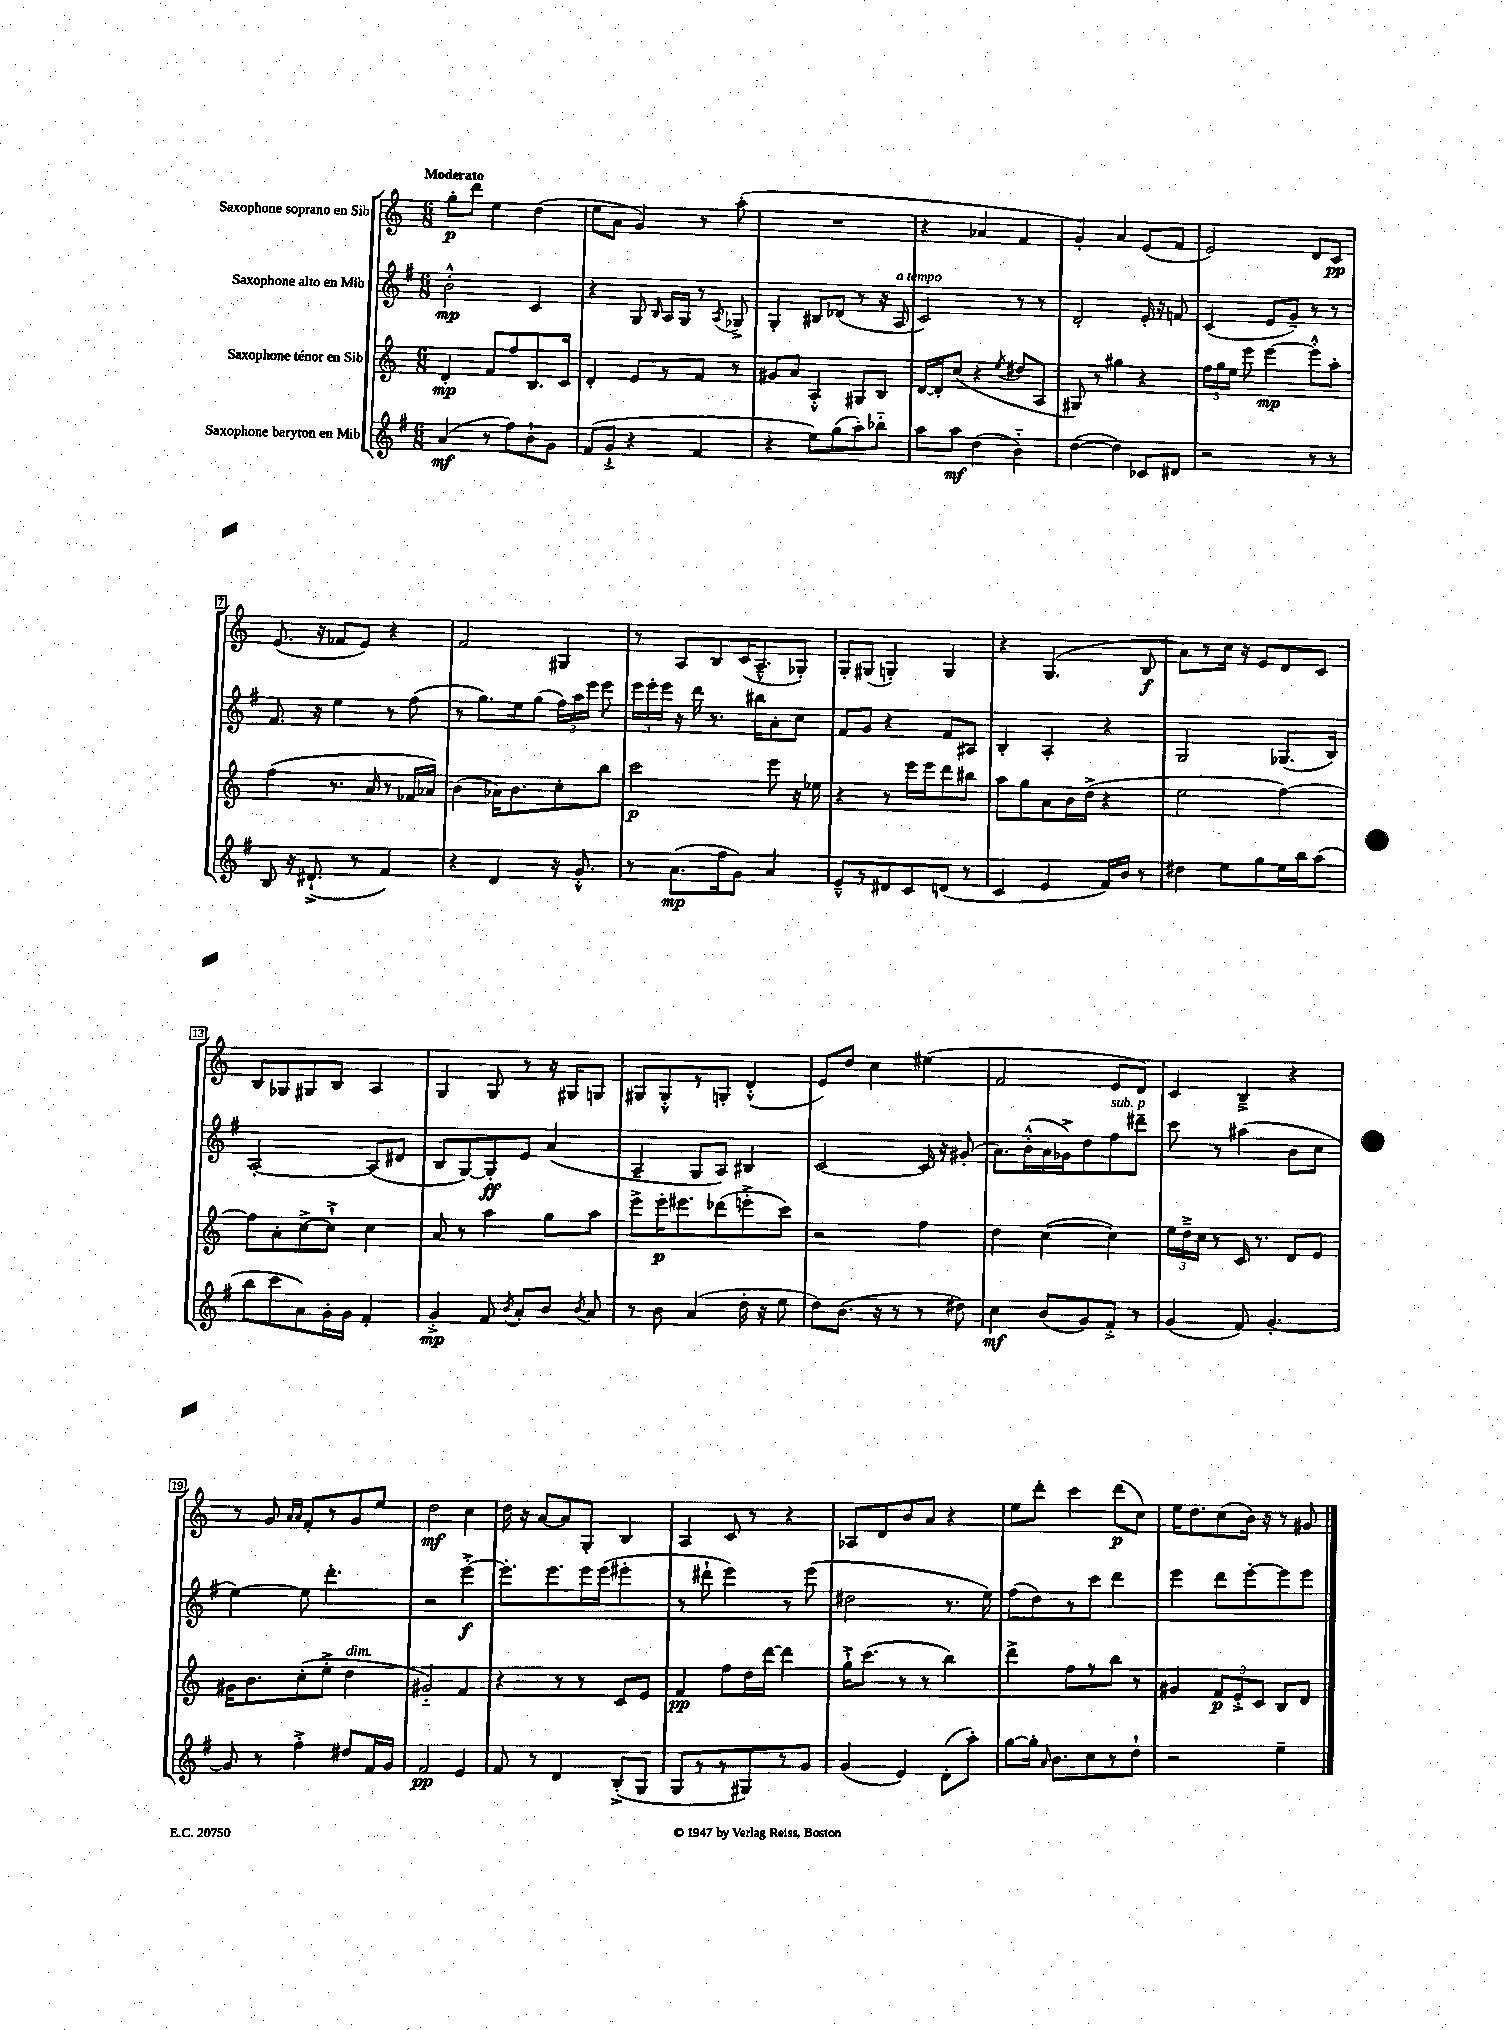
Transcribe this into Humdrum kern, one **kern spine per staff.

**kern	**kern	**kern	**kern
*staff4	*staff3	*staff2	*staff1
*clefG2	*clefG2	*clefG2	*clefG2
*k[f#]	*k[]	*k[f#]	*k[]
*M6/8	*M6/8	*M6/8	*M6/8
(4a	4d'	2b'^^	8gg'
.	.	.	8ddd
8r	8f	.	4ee
8ff#)	8ff	.	.
8b`	8.B	4c	(4dd
8g	.	.	.
.	16c	.	.
=	=	=	=
(8f#	4d'	4r	8ee
8g`^	.	.	8a
4r	8e	8G	4g)
.	.	16qqB	.
.	8r	16A	.
.	.	16G	.
4f#	8f	8r	8r
.	.	8qA	.
.	8r	8G-^	(8aa'
=	=	=	=
4r	8g#	4G'	2.r
.	8a	.	.
8ee)	4A'^^	8B#	.
(8gg	.	(8d-	.
8aa')	8G#	8r	.
8bb-'~	8B	16r	.
.	.	16A	.
=	=	=	=
8aa	[16d	2c)	4r
.	16d']	.	.
8aa	(8cc	.	.
(4dd	4r	.	4a-
.	8qee	.	.
4b'~)	8dd#	8r	4f
.	8A	8r	.
=	=	=	=
([4dd	8G#)	2d'	4g')
.	8r	.	.
4dd])	4gg#	.	4a
8c-	4r	16e'	(8e
.	.	16r	.
8d#	.	8f	8f
=	=	=	=
2r	24ff	(4c	2e)
.	24gg	.	.
.	24ee	.	.
.	8eee	.	.
.	[4eee	8e	.
.	.	8g~)	.
8r	8eee'^^]	8r	8d
8r	8aa'	8r	8c
=	=	=	=
8B	(4ff	8.f#	(8.e
16r	.	.	.
(8.d#`^	.	16r	16r
.	8.r	4ee	8f-
8r	.	.	8e)
.	16a	.	.
4f#)	8r	8r	4r
.	16f-	(8ff#	.
.	16a-)	.	.
=	=	=	=
4r	(4b	8r	2f
.	.	8.gg)	.
4d	16a-)	.	.
.	8.b	16ee	.
.	.	(8gg	.
16r	8cc'	24ff#)	4G#
.	.	24aa	.
8.g'^^	.	.	.
.	.	24eee	.
.	8bb	8eee	.
=	=	=	=
8r	2ccc	24eee	8r
.	.	24eee'	.
.	.	24eee	.
(8.a	.	16r	8A
.	.	16ddd	.
.	.	8.r	8B
16ff#	.	.	.
8g)	.	.	(16c
.	.	16bb#	8.A~^^
4a	8eee	8a'	.
.	16r	8cc	8G-')
.	16ee-	.	.
=	=	=	=
8e~^^	4r	8f#	8G'
8r	.	8g	(8G#
8d#	8r	4r	4G')
8c	16eee	.	.
.	16eee	.	.
(8d	8ddd	8f#	4G
8r	8bb#	8A#	.
=	=	=	=
4c	8aa	4B'	4r
.	8gg	.	.
4e	8a	4A'	(4.G
.	16b	.	.
.	(16dd^	.	.
16f#)	4r	4r	.
16b	.	.	.
8r	.	.	8B
=	=	=	=
4dd#	2ee	2G	8a)
.	.	.	8r
8ee	.	.	16cc
.	.	.	16r
8gg	.	.	8e
16ee	[4ff)	(8.G-	8d
16bb	.	.	.
(8aa	.	.	8c
.	.	16B)	.
=	=	=	=
8bb	8ff]	[2A'	8B
8ccc	8a'	.	8G-
8a)	[8cc^	.	8G#
16g'	8cc`^]	.	8B
16g	.	.	.
4f#'	4cc	(8A]	4A
.	.	8d#	.
=	=	=	=
4g'^	8a	8B	4G
.	8r	[8G)	.
8f#	4aa	8G']	8G
8qb	.	.	.
8a'	.	8e	8r
8b	8gg	(4a	16r
.	.	.	16G#
8qb	.	.	.
8a	8aa	.	8G
=	=	=	=
8r	8eee^	4A~	8G#
8b	16eee'	.	8G#'^^
.	8.eee#	.	.
(4a	.	8G	8r
.	(8ddd-	8A)	8G'
16dd'	8eee'^	4B#	(4d'^^
16r	.	.	.
8ee	8ccc)	.	.
=	=	=	=
8dd)	2r	[2c	8e)
(8.b	.	.	8dd
.	.	.	4cc
16r	.	.	.
8r	.	.	.
8r	4ff	16c]	(4ee#
.	.	16r	.
8dd#)	.	(8g#'	.
=	=	=	=
4cc	4dd	8.a)	2f
.	.	(16b'^^	.
(8b	([4cc	16a	.
.	.	16g-^)	.
8g)	.	8dd	.
8f#'^	4cc])	8ff#	8e
8r	.	8ddd#~	8d)
=	=	=	=
(4g	24ee	8ccc	4c
.	24dd~^	.	.
.	24cc	.	.
.	8r	8r	.
8f#)	16c	(4aa#	4B~^
.	8.r	.	.
[4.g'	.	.	.
.	8d	8b	4r
.	8e	8cc	.
=	=	=	=
8g]	16g#	[4ee)	8r
.	8.b	.	.
8r	.	.	8g
.	.	.	16qqa
.	.	.	16qqa
4ff#'^	(8cc'	8ee]	8f'
.	8ee'^	4.ddd'	8r
8dd#	4dd	.	8g
16f#	.	.	8ee
16g	.	.	.
=	=	=	=
2f#	2g#'~)	2r	2dd
4e	4f	[4eee'^	4cc
=	=	=	=
8f#	4r	8.eee']	16dd
.	.	.	16r
8r	.	.	[8a
.	.	8.eee	.
4d	8r	.	8a]
.	8r	16eee	8G'
.	.	(16eee	.
(8B'^	8c	4eee#'	4B
8G	8e	.	.
=	=	=	=
8G	4f	8r	4A
8r	.	8ddd#`	.
8r	8ff	4eee)	8c
8G#)	16dd	.	8r
.	[16ddd	.	.
8r	4ddd]	8r	4r
8g	.	(8eee	.
=	=	=	=
(4g	16gg`^	2dd#	8A-
.	(8.ccc	.	.
.	.	.	8d
4e)	8r	.	8b
.	8r	.	8a
(8d'	4bb)	8.r	4r
8aa')	.	.	.
.	.	16ee)	.
=	=	=	=
[8gg	4ddd^	(8ff#	8ee
16gg']	.	8dd)	8ddd'
16qqa	.	.	.
8.b	.	.	.
.	8ff	8r	4ccc
8cc	8r	8ccc	.
8r	8bb	4ddd	(8ddd
8dd`	8r	.	8cc)
=	=	=	=
2r	4g#	4eee	16ee
.	.	.	8.dd
.	12f	8ddd	(8cc
.	12e'^	.	.
.	.	[8eee'	16b)
.	12c	.	.
.	.	.	16r
4ee~	8B	8eee]	8r
.	8d	8eee	8g#
==	==	==	==
*-	*-	*-	*-
